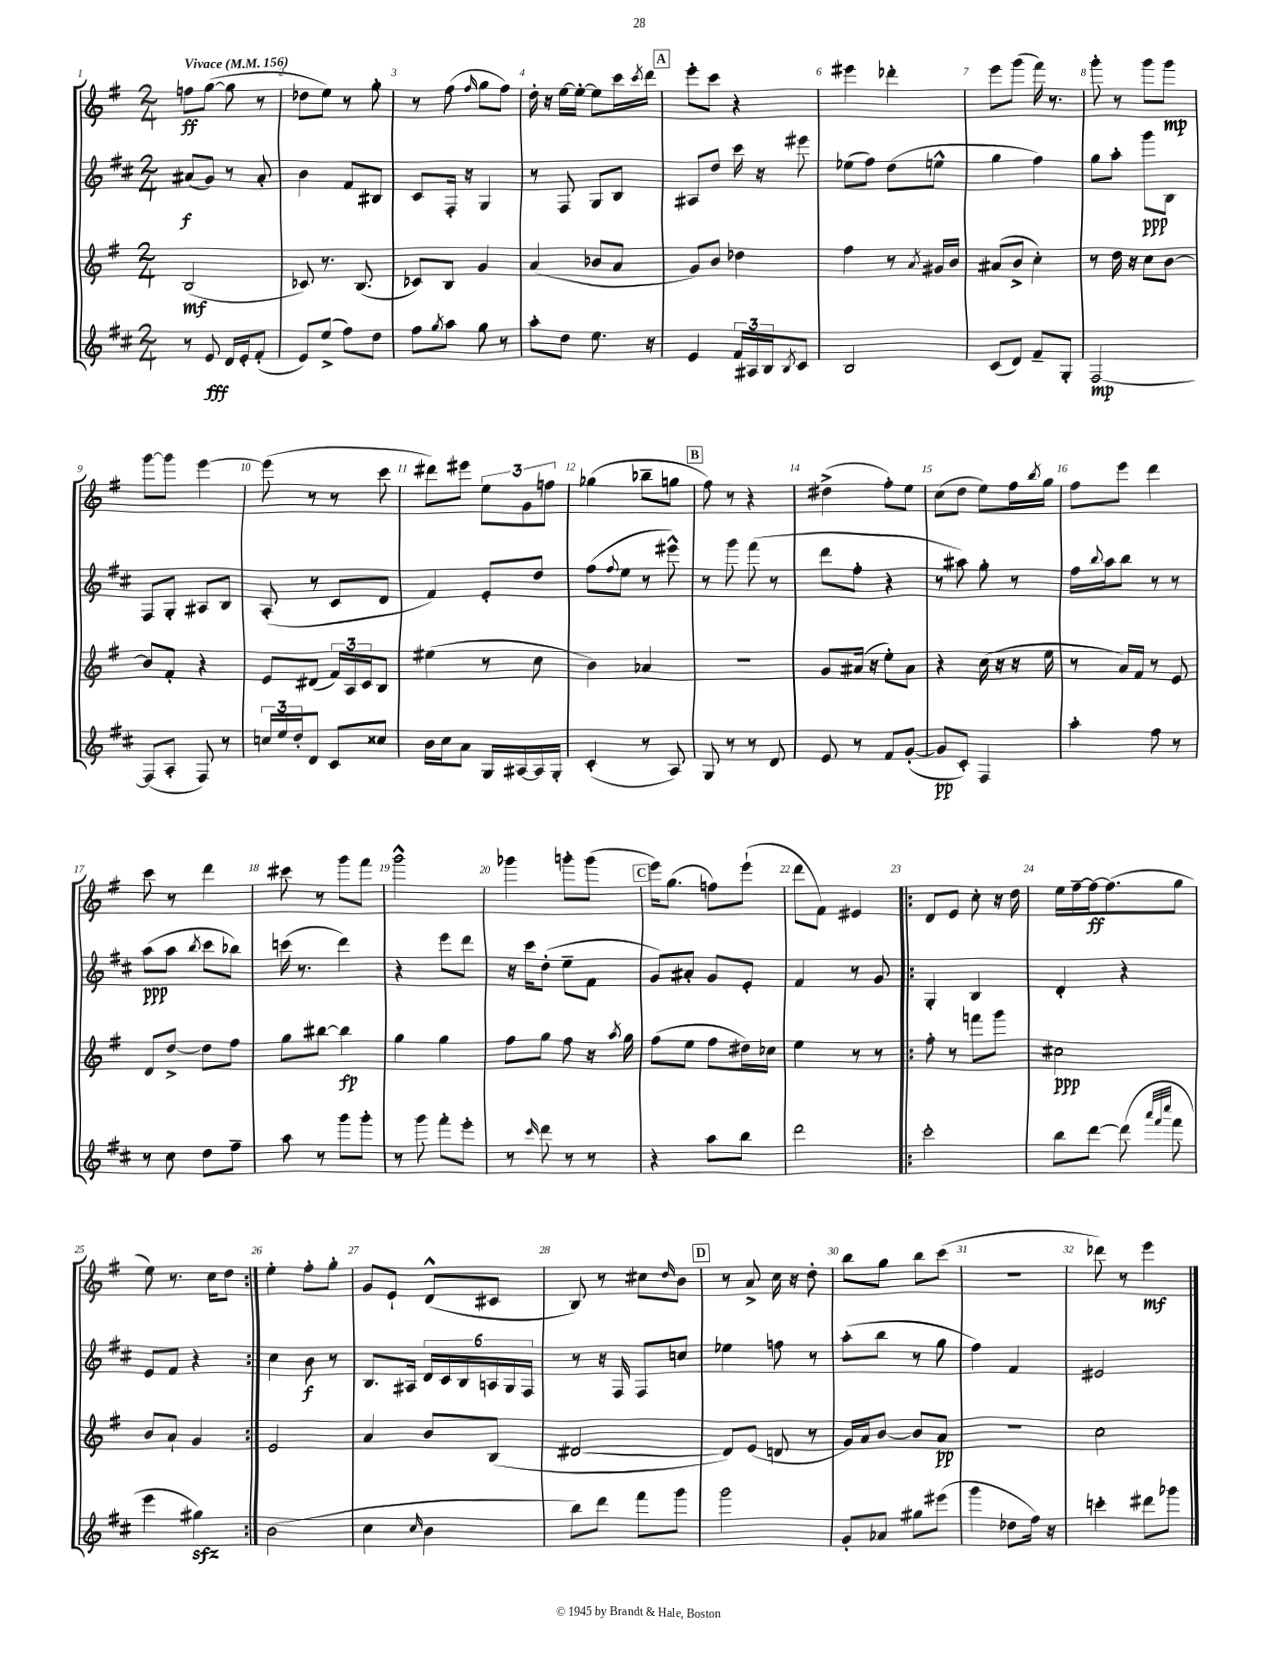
<<
\new StaffGroup <<
\new Staff = "s0" {
    \clef treble \key g \major \numericTimeSignature \time 2/4 \tempo "Vivace" 4 = 156
    f''8\ff g''8~( g''8 r8 |
    des''8 e''8) r8 g''8-. |
    r8 fis''8( \grace { fis''16 } g''8 fis''8) |
    d''16-. r16 e''16~ e''16~-. e''8 c'''16 \acciaccatura { c'''8 } d'''16 |
    \mark \markup { \box "A" } e'''8-. c'''8 r4 |
    eis'''4 des'''4-. |
    e'''8 g'''8( fis'''16) r8. |
    g'''8-. r8 g'''8 g'''8\mp |
    g'''8~ g'''8 e'''4~ |
    e'''8( r8 r8 c'''8 |
    dis'''8) eis'''8 \tuplet 3/2 { e''8 g'8 f''8 } |
    ges''4( bes''8-- g''8 |
    \mark \markup { \box "B" } fis''8) r8 r4 |
    dis''4->( fis''8-.) e''8 |
    c''8( d''8 e''8) fis''16 \acciaccatura { b''8 } g''16 |
    fis''8 e'''8 d'''4 |
    c'''8 r8 d'''4 |
    cis'''8 r8 g'''8 fis'''8 |
    g'''2-^ |
    ges'''4 g'''8-. g'''8( |
    \mark \markup { \box "C" } e'''16) g''8.( f''8) e'''8-!( |
    d'''8 fis'8) eis'4 |
    \repeat volta 2 { d'8 e'8 c''8-. r16 d''16 |
    e''16 fis''16~-- fis''16~\ff fis''8.( g''8 |
    e''8) r8. c''16 d''8 | }
    e''4-. fis''8-. g''8-. |
    g'8 e'8-! d'8-^( cis'8 |
    b8) r8 cis''8 \grace { d''16 } b'8 |
    \mark \markup { \box "D" } r8 a'8-> c''16 r16 d''8-. |
    b''8 g''8 b''8 c'''8( |
    r2 |
    des'''8) r8 e'''4\mf \bar "|." |
}
\new Staff = "s1" {
    \clef treble \key d \major \numericTimeSignature \time 2/4
    ais'8\f( g'8) r8 ais'8-. |
    b'4 fis'8 bis8 |
    cis'8 fis16-. r16 g4 |
    r8 fis8 g8 b8 |
    \mark \markup { \box "A" } ais8 d''8 cis'''16 r16 eis'''8 |
    ees''8( fis''8) d''8( e''8-^ |
    g''4 fis''4) |
    g''8 a''8-. g'''8\ppp b8 |
    fis8 g8-. ais8 b8 |
    a8-.( r8 cis'8 d'8 |
    fis'4) e'8-. d''8 |
    fis''8( \appoggiatura { fis''8 } e''8 r8 eis'''8-^) |
    \mark \markup { \box "B" } r8 g'''8 fis'''8( r8 |
    d'''8 fis''8-. r4 |
    r8 ais''8) g''8-. r8 |
    fis''16 \appoggiatura { b''8 } a''16 b''8 r8 r8 |
    a''8\ppp( a''8 \acciaccatura { b''8 } cis'''8 bes''8) |
    c'''16( r8. d'''4) |
    r4 e'''8 d'''8 |
    r16 cis'''16 d''8-.( e''8-- fis'8 |
    \mark \markup { \box "C" } g'8) ais'8-. g'8 e'8-. |
    fis'4 r8 g'8 |
    \repeat volta 2 { g4-. b4 |
    d'4-. r4 |
    e'8 fis'8 r4 | }
    cis''4 b'8\f r8 |
    b8. ais16 \tuplet 6/4 { d'16 cis'16 b16 a16 g16 fis16 } |
    r8 r16 fis16 fis8 c''8 |
    \mark \markup { \box "D" } ees''4 f''8 r8 |
    a''8-.( b''8 r8 g''8 |
    fis''4) fis'4 |
    eis'2 \bar "|." |
}
\new Staff = "s2" {
    \clef treble \key g \major \numericTimeSignature \time 2/4
    b2\mf( |
    ces'8) r8. b8.( |
    ces'8) b8 g'4 |
    a'4( bes'8 a'8 |
    \mark \markup { \box "A" } g'8) b'8 des''4 |
    fis''4 r8 \acciaccatura { a'8 } gis'16 b'16 |
    ais'8( b'8-> c''4-.) |
    r8 d''16 r16 c''8 b'8~ |
    b'8 fis'8-. r4 |
    e'8 dis'8( \tuplet 3/2 { fis'16) a16 c'16 } b8 |
    eis''4( r8 c''8 |
    b'4) aes'4 |
    \mark \markup { \box "B" } r2 |
    g'8 ais'16( r16 e''8-.) ais'8 |
    r4 c''16( r16 r16 e''16 |
    r8 a'16) fis'16 r8 e'8 |
    d'8 d''8~-> d''8 fis''8 |
    g''8 bis''8~ bis''4\fp |
    g''4 g''4 |
    fis''8 g''8 fis''8 r16 \acciaccatura { a''8 } g''16 |
    \mark \markup { \box "C" } fis''8( e''8 fis''8 dis''16) ces''16 |
    e''4 r8 r8 |
    \repeat volta 2 { fis''8-. r8 f'''8 g'''8 |
    cis''2\ppp |
    b'8 a'8-! g'4 | }
    e'2 |
    a'4 b'8 b8( |
    dis'2~ |
    \mark \markup { \box "D" } dis'8) e'8( d'8 r8 |
    g'16) a'16 b'8~ b'8 a'8\pp |
    r2 |
    c''2 \bar "|." |
}
\new Staff = "s3" {
    \clef treble \key d \major \numericTimeSignature \time 2/4
    r8 e'8\fff d'16 e'16-. fis'8-.( |
    e'8) e''8->( fis''8) d''8 |
    fis''8 \acciaccatura { g''8 } a''8 g''8 r8 |
    a''8-. d''8 e''8. r16 |
    \mark \markup { \box "A" } e'4 \tuplet 3/2 { fis'16 ais16 b16 } \acciaccatura { b8 } cis'8 |
    b2 |
    cis'8( d'8) fis'8-- g8-. |
    fis2~\mp |
    fis8( a8-. fis8) r8 |
    \tuplet 3/2 { c''16 e''16 d''16-. } d'8 cis'8 cisis''8 |
    b'16 cis''16 a'8 g16 ais16~ ais16 g16-. |
    cis'4-.( r8 a8) |
    \mark \markup { \box "B" } g8 r8 r8 d'8 |
    e'8 r8 fis'8 g'8~-.( |
    g'8\pp cis'8-.) fis4 |
    a''4-. fis''8 r8 |
    r8 cis''8 d''8 fis''8-- |
    a''8 r8 g'''8 g'''8-. |
    r8 g'''8 fis'''8-. e'''8-. |
    r8 \grace { cis'''16 } d'''8 r8 r8 |
    \mark \markup { \box "C" } r4 a''8 b''8 |
    d'''2 |
    \repeat volta 2 { cis'''2-. |
    b''8 d'''8~ d'''8( \grace { a'''32 fis'''32 cis''''32 } fis'''8 |
    e'''4 gis''4\sfz) | }
    b'2( |
    cis''4 \grace { cis''16 } b'4 |
    b''8) d'''8 fis'''8 g'''8 |
    \mark \markup { \box "D" } g'''2 |
    g'8-. aes'8 gis''8 eis'''8( |
    g'''4 des''8 fis''16) r16 |
    c'''4-. dis'''8 ges'''8 \bar "|." |
}
>>
>>
\layout { \context { \Score \override BarNumber.break-visibility = ##(#f #t #t) barNumberVisibility = #all-bar-numbers-visible } }
